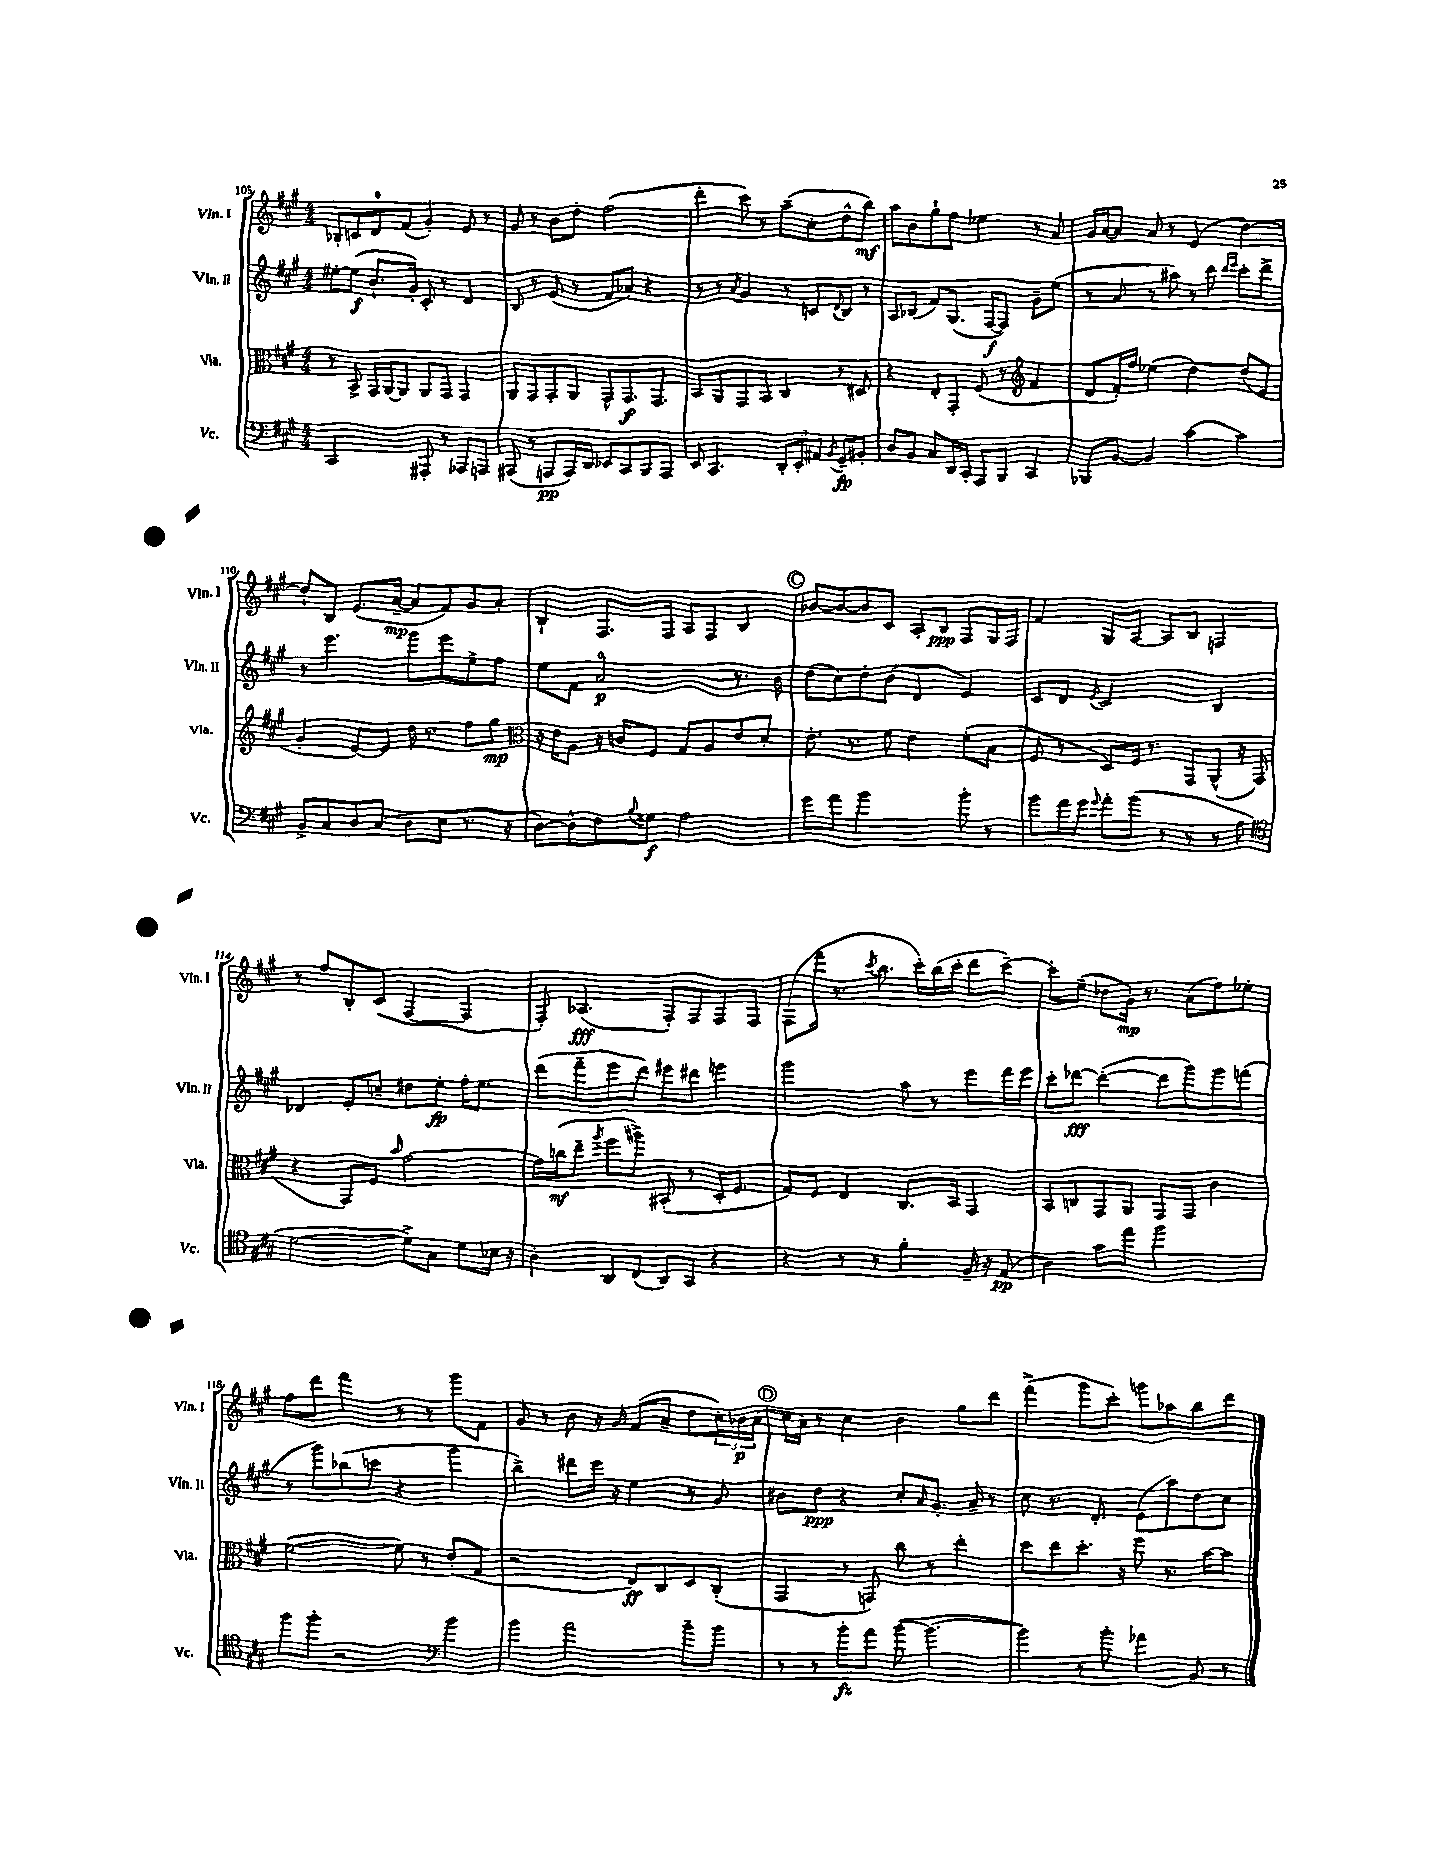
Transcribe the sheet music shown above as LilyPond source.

<<
\new StaffGroup <<
\new Staff = "s0" \with { instrumentName = "Vln. I" shortInstrumentName = "Vln. I" } {
    \clef treble \key a \major \numericTimeSignature \time 4/4
    bes8-. c'8 d'8-0 fis'8( gis'4-.) e'8 r8 |
    gis'8 r8 b'8 d''8-. fis''2( |
    d'''4-. cis'''8) r8 a''8--( cis''8-. d''8-^ b''8\mf) |
    a''8 b'8 gis''8-! fis''8 ees''4 r8 a'8 |
    gis'16 a'16~ a'8 a'8 r8 e'4( d''4~) |
    d''8-! b8 e'8.( a'16~--\mp a'8 fis'8) gis'8 a'8-. |
    b4-! fis8. fis16 a8 fis8 b4 |
    \mark \markup { \circle "C" } bes'8~ bes'8~ bes'8 cis'8 a8-. b8\ppp fis8 gis16 fis16 |
    fis'4 gis8 a8~ a8 b8 f4 |
    r8 fis''8 b8-. cis'8( fis4~ fis4 |
    fis8-.) aes4.\fff( fis8-.) fis8 fis8 fis8 |
    fis8( fis'''16 r8. \acciaccatura { cis'''8 } b''8. cis'''16-.) b''16( cis'''16-. d'''8 cis'''8~--) |
    cis'''8-. e''8--( des''8 gis'16-.\mp) r8. a'8( fis''8) ees''8-. |
    fis''8 d'''8 fis'''4 r8 r8 gis'''8 fis'8 |
    gis'8 r8 b'8 r16 gis'16 fis'8( a'8-- d''8 \tuplet 3/2 { cis''16-.) bes'16\p a'16( } |
    \mark \markup { \circle "D" } cis''16 a'16) r8 cis''4 b'4 gis''8 d'''8 |
    fis'''4->( gis'''8 cis'''8-.) g'''8 aes''8 b''8 d'''8 \bar "|." |
}
\new Staff = "s1" \with { instrumentName = "Vln. II" shortInstrumentName = "Vln. II" } {
    \clef treble \key a \major \numericTimeSignature \time 4/4
    eis''8~-. eis''8\f( b'8.-! gis'16-.) cis'8-. r8 d'4 |
    b8 r8 e'8( r8 fis'8 aes'8) r4 |
    r8 r8 \acciaccatura { a'8 } gis'4 r8 c'8 \appoggiatura { d'8 } b8 r8 |
    a8 bes8( fis'8) gis8.( fis16~\f fis8) gis'8-- e''8( |
    r8 a'8 r8 ais''8) r8 d'''8 \grace { d'''16 e'''16 } cis'''8-. d'''8-> |
    r8 e'''4. gis'''8 e'''8 e''8-> fis''8 |
    e''8 fis'8 a'2-0\p r8. b'16 |
    \mark \markup { \circle "C" } d''8( cis''8) d''8-. b'8( d'4 e'4) |
    cis'8 d'8 \acciaccatura { e'8 } cis'2 b4 |
    des'4 e'8-. c''8-- dis''8 e''8-.\fp fis''16-. e''8. |
    d'''8( fis'''8-- e'''8 d'''8) eis'''8 dis'''8 e'''4 |
    gis'''2 a''8 r8 e'''8 fis'''16 e'''16 |
    cis'''8-. des'''8~\fff des'''4~-.( des'''8 gis'''8) gis'''8 f'''8( |
    r8 gis'''8) bes''8( c'''8 r4 gis'''4 |
    b''4->) dis'''8 e'''16 r16 e''4 r8 gis'8 |
    \mark \markup { \circle "D" } bis'8 d''8\ppp r4 cis''8-. \grace { a'16 } gis'8.-. a'16-- r8 |
    cis''8 r8. d'8.-. e'8( a''8) d''8 cis''8 \bar "|." |
}
\new Staff = "s2" \with { instrumentName = "Vla." shortInstrumentName = "Vla." } {
    \clef alto \key a \major \numericTimeSignature \time 4/4
    r8 b,8-> gis,16 a,16~ a,8 a,8 gis,8 gis,4 |
    a,8 gis,8 gis,8-. a,8 gis,8-^ gis,8.\f gis,8. |
    b,8 a,8 gis,8 b,8 cis4 r8 dis8 |
    r4 e8-. gis,8-. fis8( r8 \clef treble fis'4 |
    d'8 fis'16-.) fis''16 ees''4( d''4~) d''8( e'8 |
    gis'4-. e'8~) e'8 d''16 r8. fis''8 gis''8\mp |
    \clef alto r16 e'16 a8 r16 c'16 fis8 gis8 a8 e'8 d'8-. |
    \mark \markup { \circle "C" } e'8.-. r8. fis'8 e'4 fis'8-.( b8 |
    fis8 r8 d8) fis16 r8. gis,8 a,8-^( r16 gis,16 |
    r4 gis,8) fis8 \grace { b'16 } gis'2~ |
    gis'16 c''16\mf( e''8-- \acciaccatura { a''8 } fis''8 ais''8->) bis,8-.( r8 d16-. fis8. |
    gis8) fis8 e4 cis8. b,16 gis,4 |
    b,8 c8 gis,8 a,8 gis,8 gis,8 cis'4 |
    fis'2~( fis'8) r8 e'8-.( gis8 |
    r2 e8\ff) cis8 d8 cis8-.( |
    \mark \markup { \circle "D" } gis,4 r8 g,8) cis''8 r8 e''4-. |
    d''8 e''8 d''8.-. r16 fis''8 r8. b'16~ b'8 \bar "|." |
}
\new Staff = "s3" \with { instrumentName = "Vc." shortInstrumentName = "Vc." } {
    \clef bass \key a \major \numericTimeSignature \time 4/4
    cis,2 ais,,8-. r8 aes,,8 a,,8 |
    ais,,8( r8 a,,8\pp a,,16) d,16 ees,8 cis,8 b,,8 a,,8 |
    e,8 cis,4. \tuplet 3/2 { d,8-. e,8-. ais,8 } \acciaccatura { b,8 } gis,8--\fp bis,8-. |
    d8 b,8 cis8 d,16 cis,16-. a,,8 b,,8 cis,4 |
    bes,,8 b,8~ b,4 cis'4~ cis'4 |
    b,8-> cis8 d8 cis8( d8 e8 r8. r16 |
    d8~) d8-^ fis8 \appoggiatura { b8 } gisis8\f a2 |
    \mark \markup { \circle "C" } gis'8 a'8 b'2 b'8-. r8 |
    b'8 a'16 gis'16 \appoggiatura { gis'8 } a'8-. b'8( r8 r8 r8 a8 |
    \clef tenor d'2~ d'8->) gis8 d'8 bes16 r16 |
    a4-. a,8 cis8( a,8) gis,8 r4 |
    r4 r8 r8 fis'4-. fis16-- r16 e8\pp( |
    a4) gis'8 e''8 fis''2 |
    fis''8 fis''8-. r2 \clef bass b'4 |
    b'4 a'2 b'8-- b'8 |
    \mark \markup { \circle "D" } r8 r8 b'8-.\fz a'8 b'8~( b'4.~ |
    b'4) r8 b'8-. aes'4 b,8 r8 \bar "|." |
}
>>
>>
\layout { \context { \Score currentBarNumber = #105 } }
